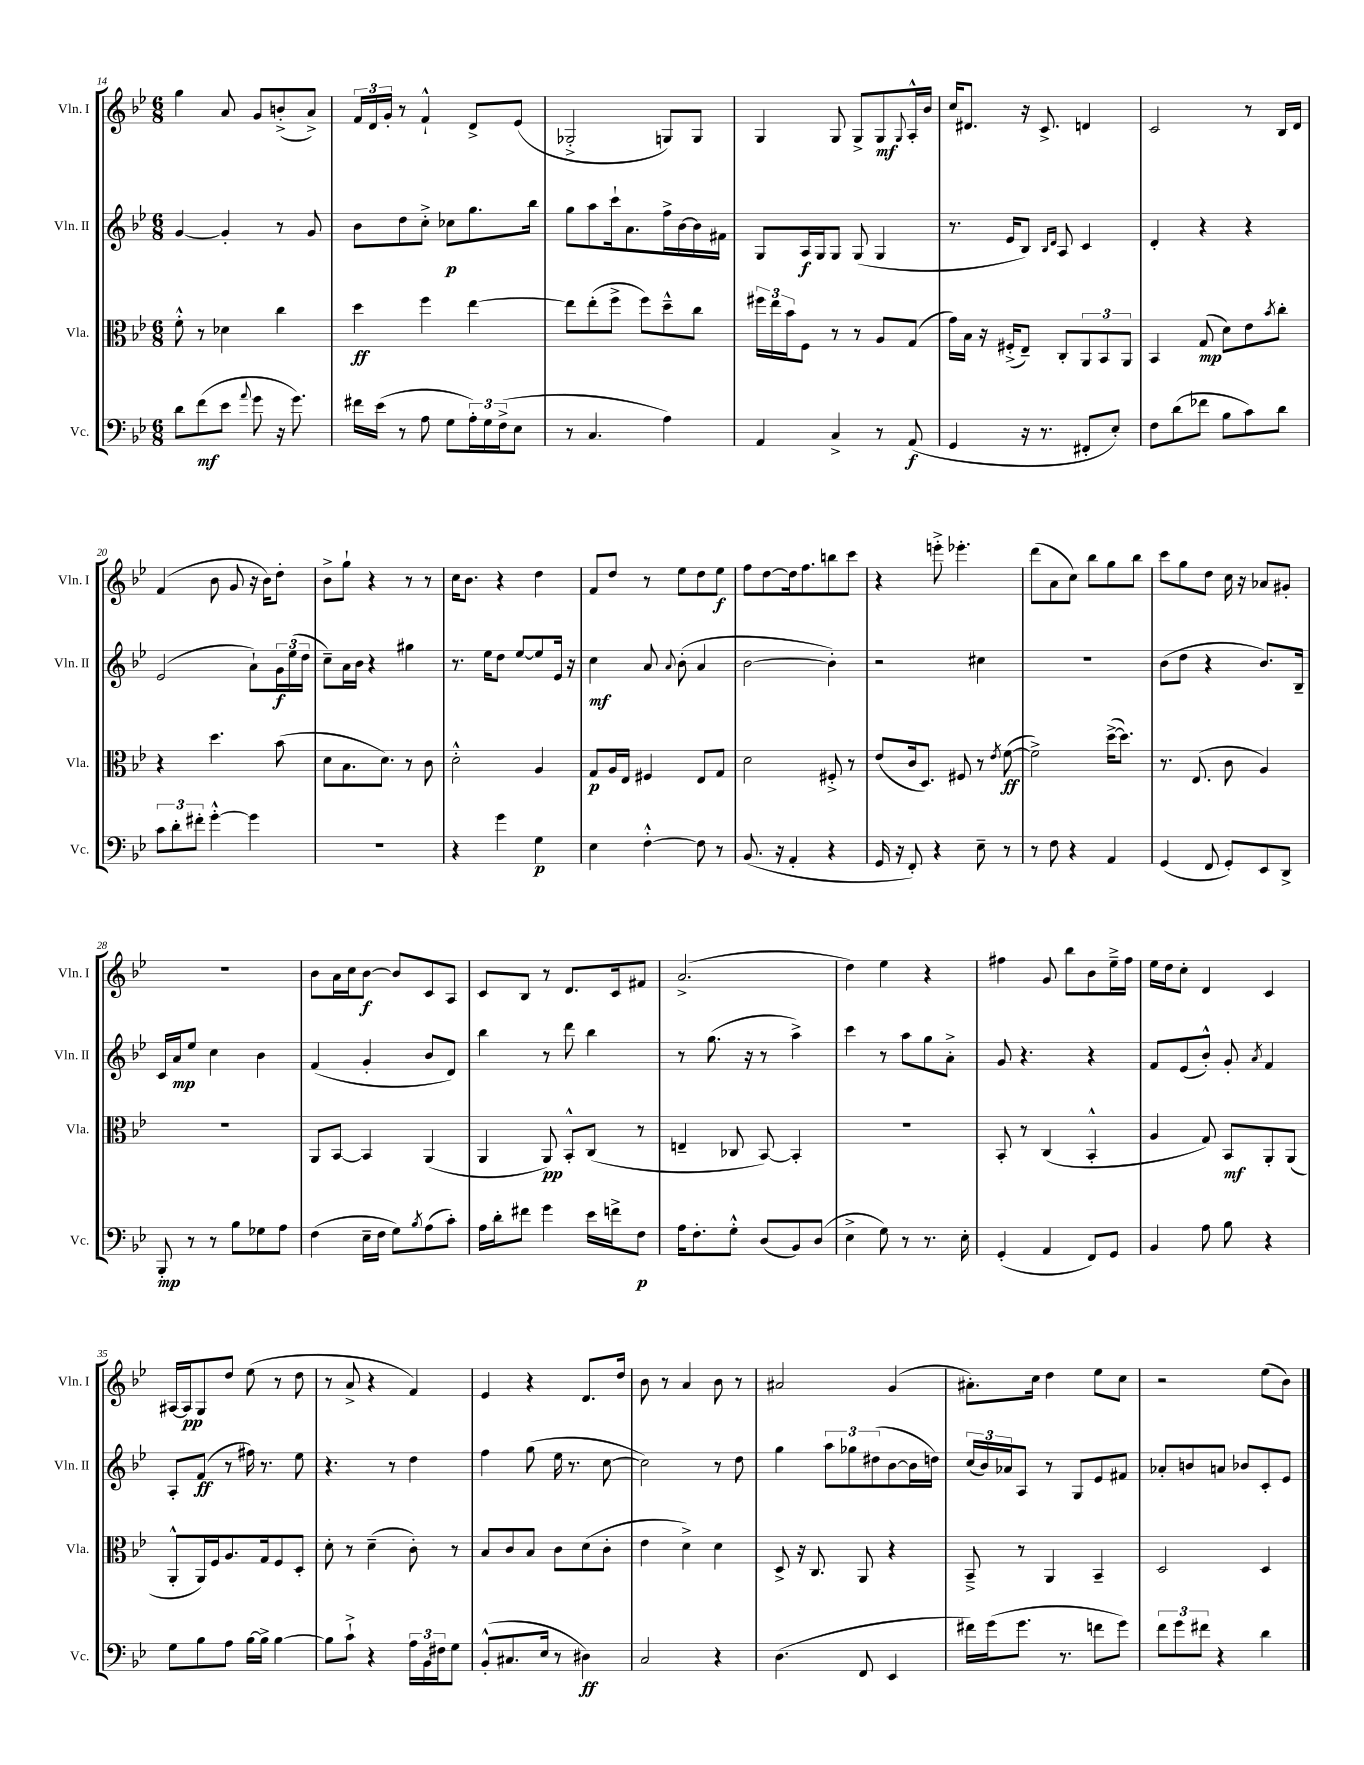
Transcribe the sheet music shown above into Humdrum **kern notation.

**kern	**dynam	**kern	**dynam	**kern	**dynam	**kern	**dynam
*part4	*part4	*part3	*part3	*part2	*part2	*part1	*part1
*staff4	*staff4	*staff3	*staff3	*staff2	*staff2	*staff1	*staff1
*I"Vc.	*	*I"Vla.	*	*I"Vln. II	*	*I"Vln. I	*
*I'Vc.	*	*I'Vla.	*	*I'Vln. II	*	*I'Vln. I	*
*clefF4	*	*clefC3	*	*clefG2	*	*clefG2	*
*k[b-e-]	*	*k[b-e-]	*	*k[b-e-]	*	*k[b-e-]	*
*M6/8	*	*M6/8	*	*M6/8	*	*M6/8	*
=14	=14	=14	=14	=14	=14	=14	=14
8d\L	.	8f'^^\	.	[4g/	.	4gg\	.
(8f\	mf	8r	.	.	.	.	.
8e-\J	.	4d-X\	.	4g'/]	.	8a/	.
8qqa/	.	.	.	.	.	.	.
8g\	.	.	.	.	.	8g/L	.
16r	.	4cc\	.	8r	.	(8bn'^/	.
8.g\)	.	.	.	.	.	.	.
.	.	.	.	8g/	.	8a^/J)	.
=15	=15	=15	=15	=15	=15	=15	=15
16f#X\LL	.	4dd\	ff	8b-\L	.	24f/LL	.
.	.	.	.	.	.	24d/	.
(16e-\JJ	.	.	.	.	.	.	.
.	.	.	.	.	.	24g'/JJ	.
8r	.	.	.	8dd\	.	8r	.
8A\	.	4ff\	.	8cc'^\J	.	4f`^^/	.
8G\L	.	.	.	8cc-X\L	p	.	.
24A'\L)	.	[4ee-\	.	8.gg\	.	8d^/L	.
24G\	.	.	.	.	.	.	.
(24F^\J	.	.	.	.	.	.	.
8E-\J	.	.	.	.	.	(8e-/J	.
.	.	.	.	16bb-\Jk	.	.	.
=16	=16	=16	=16	=16	=16	=16	=16
8r	.	8ee-\L]	.	8gg\L	.	2G-X'^/	.
4.C/	.	(8ee-'\	.	8aa\	.	.	.
.	.	8ff^\J	.	16ccc`\k	.	.	.
.	.	.	.	8.a\	.	.	.
.	.	8ff\L)	.	.	.	.	.
4A\)	.	8dd~^^\	.	16ff^\L	.	8Gn/L)	.
.	.	.	.	[16b-\	.	.	.
.	.	8cc\J	.	16b-\]	.	8G/J	.
.	.	.	.	16f#X\JJ	.	.	.
=17	=17	=17	=17	=17	=17	=17	=17
4AA/	.	24ff#X\LL	.	8G/L	.	4G/	.
.	.	24ee-\	.	.	.	.	.
.	.	24b-\J	.	.	.	.	.
.	.	8F\J	.	16A/L	f	.	.
.	.	.	.	16G/J	.	.	.
4C^/	.	8r	.	8G/J	.	8G/	.
.	.	8r	.	(8G/	.	8G^/L	.
8r	.	8A/L	.	4G/	.	8G/	mf
.	.	.	.	.	.	8qqG/	.
(8AA/	f	(8G/J	.	.	.	16A'^^/L	.
.	.	.	.	.	.	16b-/JJ	.
=18	=18	=18	=18	=18	=18	=18	=18
4GG/	.	16g\LL)	.	8.r	.	16cc/KL	.
.	.	16B-\JJ	.	.	.	8.d#X/J	.
.	.	16r	.	.	.	.	.
.	.	(16F#X'^/KL	.	16e-/KL	.	.	.
16r	.	8E-~/J)	.	8B-/J)	.	16r	.
8.r	.	.	.	.	.	8.c^/	.
.	.	.	.	16qqB-/LL	.	.	.
.	.	.	.	16qqd/JJ	.	.	.
.	.	8C'/L	.	8A/	.	.	.
8FF#X'/L	.	12AA/	.	4c/	.	4dn/	.
.	.	12BB-/	.	.	.	.	.
8E-'/J)	.	.	.	.	.	.	.
.	.	12AA/J	.	.	.	.	.
=19	=19	=19	=19	=19	=19	=19	=19
8F\L	.	4BB-/	.	4d'/	.	2c/	.
(8d\	.	.	.	.	.	.	.
8f-X\J	.	(8G/	mp	4r	.	.	.
8B-\L	.	8d\L)	.	.	.	.	.
8c\)	.	8e-\	.	4r	.	8r	.
.	.	8qb-/	.	.	.	.	.
8d\J	.	8cc'\J	.	.	.	16B-/LL	.
.	.	.	.	.	.	16d/JJ	.
!!LO:LB:g=z
=20	=20	=20	=20	=20	=20	=20	=20
12c\L	.	4r	.	(2e-/	.	(4f/	.
12d'\	.	.	.	.	.	.	.
12f#X'\J	.	.	.	.	.	.	.
[4g'^^\	.	4.dd\	.	.	.	8b-\	.
.	.	.	.	.	.	8g/	.
4g\]	.	.	.	8a`\L)	.	16r	.
.	.	.	.	.	.	16b-\KL)	.
.	.	(8b-\	.	24g\L	f	8dd'\J	.
.	.	.	.	(24ee-\	.	.	.
.	.	.	.	24dd\JJ	.	.	.
=21	=21	=21	=21	=21	=21	=21	=21
2.r	.	8d\L	.	8cc~\L)	.	8b-^\L	.
.	.	8.B-\	.	16a\L	.	8gg`\J	.
.	.	.	.	16b-\JJ	.	.	.
.	.	.	.	4r	.	4r	.
.	.	8.d\J)	.	.	.	.	.
.	.	8r	.	4gg#X\	.	8r	.
.	.	8c\	.	.	.	8r	.
=22	=22	=22	=22	=22	=22	=22	=22
4r	.	2d'^^\	.	8.r	.	16cc\KL	.
.	.	.	.	.	.	8.b-\J	.
.	.	.	.	16ee-\KL	.	.	.
4g\	.	.	.	8dd\J	.	4r	.
.	.	.	.	[8ee-/L	.	.	.
4G\	p	4A/	.	8ee-/]	.	4dd\	.
.	.	.	.	16e-/Jk	.	.	.
.	.	.	.	16r	.	.	.
=23	=23	=23	=23	=23	=23	=23	=23
4E-\	.	8G/L	p	4cc\	mf	8f/L	.
.	.	16A/L	.	.	.	8dd/J	.
.	.	16E-/JJ	.	.	.	.	.
[4F'^^\	.	4F#X/	.	8a/	.	8r	.
.	.	.	.	8qqa/	.	.	.
.	.	.	.	(8b-'\	.	8ee-\L	.
8F\]	.	8E-/L	.	4a/	.	8dd\	.
8r	.	8G/J	.	.	.	8ee-\J	f
=24	=24	=24	=24	=24	=24	=24	=24
(8.BB-/	.	2d\	.	[2b-\	.	8ff\L	.
.	.	.	.	.	.	[8dd\	.
16r	.	.	.	.	.	.	.
4AA'/	.	.	.	.	.	16dd\k]	.
.	.	.	.	.	.	8.ff\	.
4r	.	8F#X'^/	.	4b-'\])	.	8bbn\	.
.	.	8r	.	.	.	8ccc\J	.
=25	=25	=25	=25	=25	=25	=25	=25
16GG/	.	(8e-/L	.	2r	.	4r	.
16r	.	.	.	.	.	.	.
8FF'/)	.	16c/k	.	.	.	.	.
.	.	8.D/J)	.	.	.	.	.
4r	.	.	.	.	.	8eeen'^\	.
.	.	8F#X/	.	.	.	4.eee-X'\	.
8E-~\	.	8r	.	4cc#X\	.	.	.
.	.	8qe-/	.	.	.	.	.
8r	.	([8f\	ff	.	.	.	.
=26	=26	=26	=26	=26	=26	=26	=26
8r	.	2f^\])	.	2.r	.	(8ddd\L	.
8F\	.	.	.	.	.	8a\	.
4r	.	.	.	.	.	8cc\J)	.
.	.	.	.	.	.	8bb-\L	.
4AA/	.	([16dd^\KL	.	.	.	8gg\	.
.	.	8.dd\J])	.	.	.	.	.
.	.	.	.	.	.	8bb-\J	.
=27	=27	=27	=27	=27	=27	=27	=27
(4GG/	.	8.r	.	(8b-\L	.	8ccc\L	.
.	.	.	.	8dd\J	.	8gg\	.
.	.	(8.E-/	.	.	.	.	.
8FF/	.	.	.	4r	.	8dd\J	.
8GG'/L)	.	8c\	.	.	.	16cc\	.
.	.	.	.	.	.	16r	.
8EE-/	.	4A/)	.	8.b-/L)	.	8a-X/L	.
8DD^/J	.	.	.	.	.	8g#X'/J	.
.	.	.	.	16B-~/Jk	.	.	.
!!LO:LB:g=z
=28	=28	=28	=28	=28	=28	=28	=28
8BBB-'/	mp	2.r	.	16c/LL	.	2.r	.
.	.	.	.	16a/J	mp	.	.
8r	.	.	.	8ee-/J	.	.	.
8r	.	.	.	4cc\	.	.	.
8B-\L	.	.	.	.	.	.	.
8G-X\	.	.	.	4b-\	.	.	.
8A\J	.	.	.	.	.	.	.
=29	=29	=29	=29	=29	=29	=29	=29
(4F\	.	8AA/L	.	(4f/	.	8b-\L	.
.	.	[8BB-/J	.	.	.	16a\L	.
.	.	.	.	.	.	16cc\J	.
16E-~\LL	.	4BB-/]	.	4g'/	.	[8b-\J	f
16F\JJ	.	.	.	.	.	.	.
8G\L)	.	.	.	.	.	8b-/L]	.
8qB-/	.	.	.	.	.	.	.
(8A\	.	(4AA/	.	8b-/L	.	8c/	.
8c'\J)	.	.	.	8d/J)	.	8A/J	.
=30	=30	=30	=30	=30	=30	=30	=30
16A\LL	.	4AA/	.	4bb-\	.	8c/L	.
16d'\J	.	.	.	.	.	.	.
8f#X\J	.	.	.	.	.	8B-/J	.
4g\	.	8AA/)	pp	8r	.	8r	.
.	.	8BB-'^^/L	.	8ddd\	.	8.d/L	.
16e-\LL	.	(8C/J	.	4bb-\	.	.	.
16fn^\J	.	.	.	.	.	16c/k	.
8F\J	p	8r	.	.	.	8f#X/J	.
=31	=31	=31	=31	=31	=31	=31	=31
16A\KL	.	4En~/	.	8r	.	(2.a^/	.
8.F'\	.	.	.	.	.	.	.
.	.	.	.	(8.gg\	.	.	.
8G'^^\J	.	8C-X/	.	.	.	.	.
.	.	.	.	16r	.	.	.
(8D/L	.	[8BB-/)	.	8r	.	.	.
8BB-/)	.	4BB-'/]	.	4aa^\)	.	.	.
(8D/J	.	.	.	.	.	.	.
=32	=32	=32	=32	=32	=32	=32	=32
4E-^\	.	2.r	.	4ccc\	.	4dd\)	.
8G\)	.	.	.	8r	.	4ee-\	.
8r	.	.	.	8aa\L	.	.	.
8.r	.	.	.	8gg\	.	4r	.
.	.	.	.	8a'^\J	.	.	.
16E-'\	.	.	.	.	.	.	.
=33	=33	=33	=33	=33	=33	=33	=33
(4GG'/	.	8BB-'/	.	8g/	.	4ff#X\	.
.	.	8r	.	4.r	.	.	.
4AA/	.	(4C/	.	.	.	8g/	.
.	.	.	.	.	.	8bb-\L	.
8FF/L)	.	4BB-'^^/	.	4r	.	8b-\	.
8GG/J	.	.	.	.	.	16ee-~^\L	.
.	.	.	.	.	.	16ff#\JJ	.
=34	=34	=34	=34	=34	=34	=34	=34
4BB-/	.	4A/	.	8f/L	.	16ee-\LL	.
.	.	.	.	.	.	16dd\J	.
.	.	.	.	(8e-/	.	8cc'\J	.
8A\	.	8G/)	.	8b-'^^/J)	.	4d/	.
8B-\	.	8BB-/L	mf	8g'/	.	.	.
.	.	.	.	8qa/	.	.	.
4r	.	8AA'/	.	4f/	.	4c/	.
.	.	(8AA/J	.	.	.	.	.
!!LO:LB:g=z
=35	=35	=35	=35	=35	=35	=35	=35
8G\L	.	8AA'^^/L	.	8A'/L	.	[16A#X/LL	.
.	.	.	.	.	.	16A#/J]	pp
8B-\	.	16AA/L)	.	(8f/J	ff	8G/	.
.	.	16F/J	.	.	.	.	.
8A\J	.	8.A/	.	8r	.	8dd/J	.
[16B-\LL	.	.	.	16ff#X\)	.	(8ee-\	.
16B-^\JJ]	.	16G/k	.	8.r	.	.	.
[4B-\	.	8F/	.	.	.	8r	.
.	.	8D'/J	.	8ee-\	.	8dd\	.
=36	=36	=36	=36	=36	=36	=36	=36
8B-\L]	.	8d'\	.	4.r	.	8r	.
8c`^\J	.	8r	.	.	.	8a^/	.
4r	.	(4d~\	.	.	.	4r	.
.	.	.	.	8r	.	.	.
24A\LL	.	8c'\)	.	4dd\	.	4f/)	.
24BB-\	.	.	.	.	.	.	.
24F#X\J	.	.	.	.	.	.	.
8G\J	.	8r	.	.	.	.	.
=37	=37	=37	=37	=37	=37	=37	=37
(8BB-'^^/L	.	8B-/L	.	4ff\	.	4e-/	.
8.C#X/	.	8c/	.	.	.	.	.
.	.	8B-/J	.	(8gg\	.	4r	.
16E-/Jk	.	.	.	.	.	.	.
8r	.	8c\L	.	16ee-\	.	.	.
.	.	.	.	8.r	.	.	.
4D#X\)	ff	(8d\	.	.	.	8.d/L	.
.	.	8c'\J	.	[8cc\	.	.	.
.	.	.	.	.	.	16dd/Jk	.
=38	=38	=38	=38	=38	=38	=38	=38
2C/	.	4e-\	.	2cc\])	.	8b-\	.
.	.	.	.	.	.	8r	.
.	.	4d^\)	.	.	.	4a/	.
4r	.	4d\	.	8r	.	8b-\	.
.	.	.	.	8dd\	.	8r	.
=39	=39	=39	=39	=39	=39	=39	=39
(4.D\	.	8D^/	.	4gg\	.	2a#X/	.
.	.	16r	.	.	.	.	.
.	.	8.C/	.	.	.	.	.
.	.	.	.	12aa\L	.	.	.
.	.	.	.	12gg-X\	.	.	.
8FF/	.	8AA/	.	.	.	.	.
.	.	.	.	(12dd#X\	.	.	.
4EE-/	.	4r	.	[8b-\	.	(4g/	.
.	.	.	.	16b-\L]	.	.	.
.	.	.	.	16ddn\JJ)	.	.	.
=40	=40	=40	=40	=40	=40	=40	=40
16f#X\LL)	.	8BB-~^/	.	(24cc/LL	.	8.a#X'\L)	.
.	.	.	.	24b-/)	.	.	.
(16g\J	.	.	.	.	.	.	.
.	.	.	.	24a-X/J	.	.	.
8.g\J	.	8r	.	8A/J	.	.	.
.	.	.	.	.	.	16cc\Jk	.
.	.	4AA/	.	8r	.	4dd\	.
8.r	.	.	.	.	.	.	.
.	.	.	.	8G/L	.	.	.
8fn\L	.	4BB-~/	.	8e-/	.	8ee-\L	.
8g\J)	.	.	.	8f#X/J	.	8cc\J	.
=41	=41	=41	=41	=41	=41	=41	=41
12f\L	.	2D/	.	8a-X'/L	.	2r	.
12g\	.	.	.	.	.	.	.
.	.	.	.	8bn/	.	.	.
12f#X\J	.	.	.	.	.	.	.
4r	.	.	.	8an/J	.	.	.
.	.	.	.	8b-X/L	.	.	.
4d\	.	4D/	.	8c'/	.	(8ee-\L	.
.	.	.	.	8e-/J	.	8b-\J)	.
==	==	==	==	==	==	==	==
*-	*-	*-	*-	*-	*-	*-	*-
